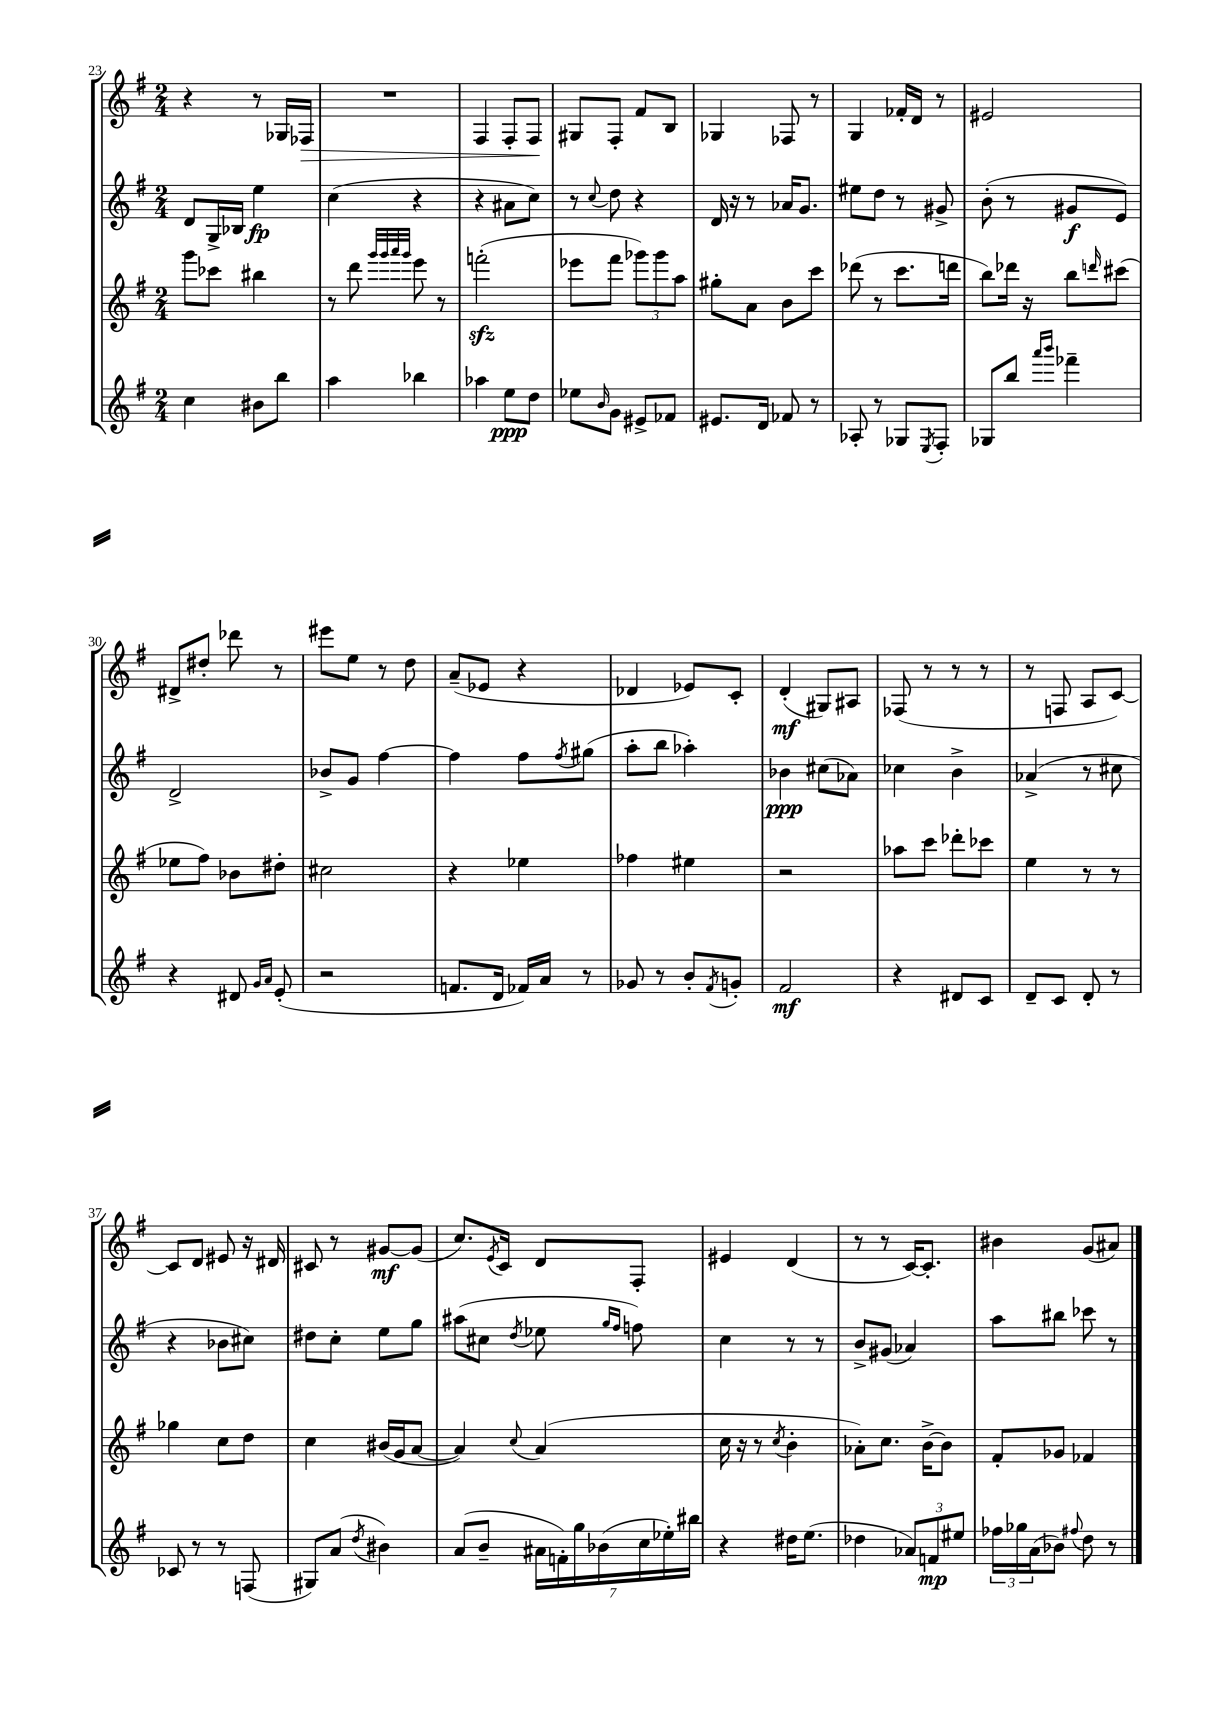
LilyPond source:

<<
\new StaffGroup <<
\new Staff = "s0" {
    \clef treble \key g \major \numericTimeSignature \time 2/4
    r4 r8 ges16 fes16\> |
    R2 |
    fis4 fis8-. fis8\! |
    gis8 fis8-. fis'8 b8 |
    ges4 fes8 r8 |
    g4 fes'16-. d'16 r8 |
    eis'2 |
    dis'8-> dis''8-. des'''8 r8 |
    eis'''8 e''8 r8 d''8 |
    a'8--( ees'8 r4 |
    des'4 ees'8) c'8-. |
    d'4-.\mf( gis8) ais8 |
    fes8( r8 r8 r8 |
    r8 f8 a8 c'8~) |
    c'8 d'8 eis'8 r16 dis'16 |
    cis'8 r8 gis'8~\mf gis'8( |
    c''8.) \acciaccatura { e'8 } c'16 d'8 fis8-. |
    eis'4 d'4( |
    r8 r8 c'16~) c'8.-. |
    bis'4 g'8( ais'8) \bar "|." |
}
\new Staff = "s1" {
    \clef treble \key g \major \numericTimeSignature \time 2/4
    d'8 g16-> bes16 e''4\fp |
    c''4( r4 |
    r4 ais'8 c''8) |
    r8 \appoggiatura { c''8 } d''8 r4 |
    d'16 r16 r8 aes'16 g'8. |
    eis''8 d''8 r8 gis'8-> |
    b'8-.( r8 gis'8\f e'8) |
    d'2-> |
    bes'8-> g'8 fis''4~ |
    fis''4 fis''8 \acciaccatura { fis''8 } gis''8( |
    a''8-. b''8 aes''4-.) |
    bes'4\ppp cis''8( aes'8) |
    ces''4 b'4-> |
    aes'4->( r8 cis''8 |
    r4 bes'8 cis''8) |
    dis''8 c''8-. e''8 g''8 |
    ais''8( cis''8 \acciaccatura { d''8 } ees''8 \grace { g''16 fis''16 } f''8) |
    c''4 r8 r8 |
    b'8-> gis'8( aes'4) |
    a''8 bis''8 ces'''8 r8 \bar "|." |
}
\new Staff = "s2" {
    \clef treble \key g \major \numericTimeSignature \time 2/4
    g'''8 ces'''8 bis''4 |
    r8 d'''8 \grace { g'''32 g'''32 a'''32 g'''32 } e'''8 r8 |
    f'''2-.\sfz( |
    ees'''8 fis'''8 \tuplet 3/2 { ges'''8) ges'''8 a''8 } |
    gis''8-. a'8 b'8 c'''8 |
    des'''8( r8 c'''8. d'''16 |
    b''8) des'''16 r16 b''8 \grace { d'''16 } cis'''8( |
    ees''8 fis''8) bes'8 dis''8-. |
    cis''2 |
    r4 ees''4 |
    fes''4 eis''4 |
    r2 |
    aes''8 c'''8 des'''8-. ces'''8 |
    e''4 r8 r8 |
    ges''4 c''8 d''8 |
    c''4 bis'16( g'16 a'8~ |
    a'4) \appoggiatura { c''8 } a'4( |
    c''16 r16 r8 \acciaccatura { c''8 } b'4-. |
    aes'8-.) c''8. b'16~-> b'8 |
    fis'8-. ges'8 fes'4 \bar "|." |
}
\new Staff = "s3" {
    \clef treble \key g \major \numericTimeSignature \time 2/4
    c''4 bis'8 b''8 |
    a''4 bes''4 |
    aes''4 e''8\ppp d''8 |
    ees''8 \grace { b'16 } g'8 eis'8-> fes'8 |
    eis'8. d'16 fes'8 r8 |
    aes8-. r8 ges8 \acciaccatura { e8 } fis8-. |
    ges8 b''8 \grace { a'''16 b'''16 } fes'''4-- |
    r4 dis'8 \grace { g'16 a'16 } e'8-.( |
    r2 |
    f'8. d'16 fes'16) a'16 r8 |
    ges'8 r8 b'8-. \acciaccatura { fis'8 } g'8-. |
    fis'2\mf |
    r4 dis'8 c'8 |
    d'8-- c'8 d'8-. r8 |
    ces'8 r8 r8 f8( |
    gis8) a'8( \acciaccatura { d''8 } bis'4) |
    a'8( b'8-- \tuplet 7/4 { ais'16 f'16-.) g''16 bes'16( c''16 ees''16-.) bis''16 } |
    r4 dis''16 e''8.( |
    des''4 \tuplet 3/2 { aes'8) f'8\mp eis''8 } |
    \tuplet 3/2 { fes''16 ges''16 a'16( } bes'8) \appoggiatura { fis''8 } d''8 r8 \bar "|." |
}
>>
>>
\layout { \context { \Score currentBarNumber = #23 } }
